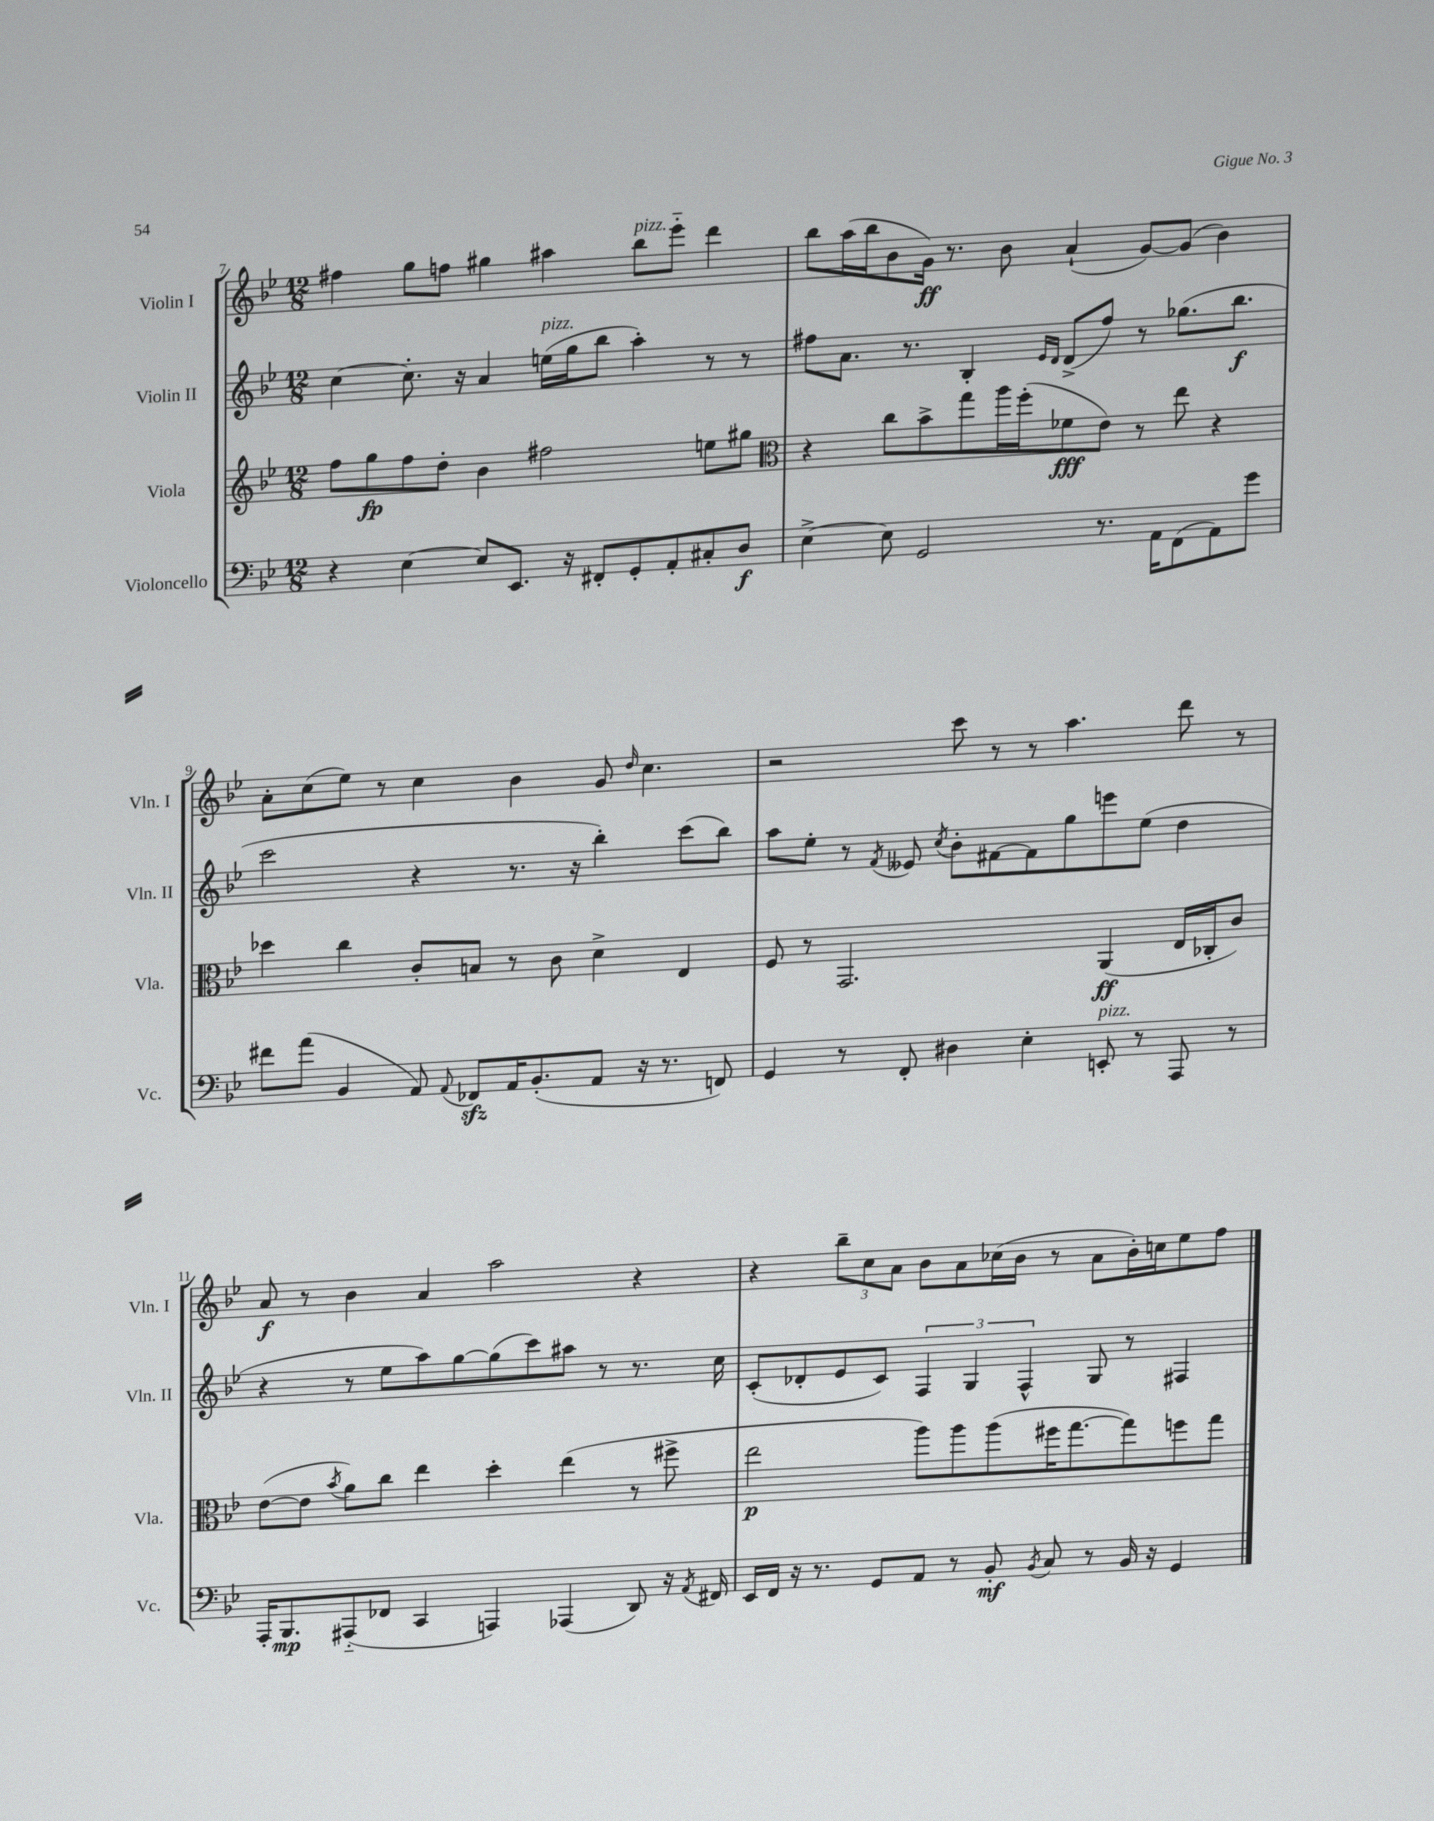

**kern	**dynam	**kern	**dynam	**kern	**dynam	**kern	**dynam
*part4	*part4	*part3	*part3	*part2	*part2	*part1	*part1
*staff4	*staff4	*staff3	*staff3	*staff2	*staff2	*staff1	*staff1
*I"Violoncello	*	*I"Viola	*	*I"Violin II	*	*I"Violin I	*
*I'Vc.	*	*I'Vla.	*	*I'Vln. II	*	*I'Vln. I	*
*clefF4	*	*clefG2	*	*clefG2	*	*clefG2	*
*k[b-e-]	*	*k[b-e-]	*	*k[b-e-]	*	*k[b-e-]	*
*M12/8	*	*M12/8	*	*M12/8	*	*M12/8	*
=7	=7	=7	=7	=7	=7	=7	=7
4r	.	8ff\L	.	[4cc\	.	4ff#X\	.
.	.	8gg\	fp	.	.	.	.
[4E-\	.	8ff\	.	8.cc'\]	.	8gg\L	.
.	.	8dd'\J	.	.	.	8ffn\J	.
.	.	.	.	16r	.	.	.
8E-/L]	.	4b-\	.	4a/	.	4gg#X\	.
8.EE-/J	.	.	.	.	.	.	.
!	!	!	!	!LO:TX:a:i:t=pizz.	!	!	!
.	.	2ff#X\	.	(16een\LL	.	4aa#X\	.
16r	.	.	.	16gg\J	.	.	.
8FF#X'/L	.	.	.	8bb-\J	.	.	.
!	!	!	!	!	!	!LO:TX:a:i:t=pizz.	!
8GG'/	.	.	.	4aa'\)	.	8bb-\L	.
8AA'/	.	.	.	.	.	8eee-\J	.
8C#X'/	.	8een\L	.	8r	.	4ddd\	.
8D/J	f	8gg#X\J	.	8r	.	.	.
=8	=8	=8	=8	=8	=8	=8	=8
*	*	*clefC3	*	*	*	*	*
[4E-^\	.	4r	.	8ff#X\L	.	8bb-\L	.
.	.	.	.	8.a\J	.	(16aa\L	.
.	.	.	.	.	.	16bb-\J	.
8E-\]	.	8cc\L	.	.	.	8b-\	.
.	.	.	.	8.r	.	.	.
2GG/	.	8b-^\	.	.	.	16g\Jk)	ff
.	.	.	.	.	.	8.r	.
.	.	8gg\	.	4B-'/	.	.	.
.	.	16aa\L	.	.	.	8b-\	.
.	.	(16ff'\J	.	.	.	.	.
.	.	.	.	16qqe-/LL	.	.	.
.	.	.	.	16qqd/JJ	.	.	.
.	.	8f-X\	fff	(8d^/L	.	(4a`/	.
8.r	.	8e-\J)	.	8ff#/J)	.	.	.
.	.	8r	.	8r	.	[8g/L)	.
16AA\KL	.	.	.	.	.	.	.
(8FF\	.	8ee-\	.	(8.gg-X\L	.	(8g/J]	.
8AA\)	.	4r	.	.	.	4b-\)	.
.	.	.	.	8.bb-\J	f	.	.
8g\J	.	.	.	.	.	.	.
!!LO:LB:g=z
=9	=9	=9	=9	=9	=9	=9	=9
8f#X\L	.	4dd-X\	.	2ccc\	.	8a'\L	.
(8a\J	.	.	.	.	.	(8cc\	.
4BB-/	.	4cc\	.	.	.	8ee-\J)	.
.	.	.	.	.	.	8r	.
8AA/)	.	8c'/L	.	4r	.	4cc\	.
8qqAA/	.	.	.	.	.	.	.
8FF-Xzz/L	.	8Bn/J	.	.	.	.	.
16AA/K	.	8r	.	8.r	.	4b-\	.
(8.BB-'/	.	.	.	.	.	.	.
.	.	8c\	.	.	.	.	.
.	.	.	.	16r	.	.	.
8AA/J	.	4d^\	.	4bb-'\)	.	8g/	.
.	.	.	.	.	.	16qqdd/	.
16r	.	.	.	.	.	4.cc\	.
8.r	.	.	.	.	.	.	.
.	.	4E-/	.	(8ccc\L	.	.	.
8FFn/)	.	.	.	8bb-\J)	.	.	.
=10	=10	=10	=10	=10	=10	=10	=10
4GG/	.	8F/	.	8aa\L	.	2r	.
.	.	8r	.	8ee-'\J	.	.	.
8r	.	2.GG/	.	8r	.	.	.
.	.	.	.	8qf/	.	.	.
8FF'/	.	.	.	8e--X/	.	.	.
.	.	.	.	8qcc/	.	.	.
4D#X\	.	.	.	8b-'\L	.	8ccc\	.
.	.	.	.	[8f#X\	.	8r	.
4E-'\	.	.	.	8f#\]	.	8r	.
.	.	.	.	8gg\	.	4.aa\	.
!LO:TX:a:i:t=pizz.	!	!	!	!	!	!	!
8EEn'/	.	(4AA/	ff	8eeen\	.	.	.
8r	.	.	.	(8ee-\J	.	.	.
8AAA/	.	16E-/LL	.	4dd\	.	8ddd\	.
.	.	16C-X'/J	.	.	.	.	.
8r	.	8c/J)	.	.	.	8r	.
!!LO:LB:g=z
=11	=11	=11	=11	=11	=11	=11	=11
16AAA'/KL	.	([8e-\L	.	4r	.	8a/	f
8.BBB-/	mp	.	.	.	.	.	.
.	.	8e-\J]	.	.	.	8r	.
.	.	8qb-/	.	.	.	.	.
(8AAA#X/	.	8a\L)	.	8r	.	4b-\	.
8FF-X/J	.	8cc\J	.	8ee-\L	.	.	.
4CC/	.	4ee-\	.	8aa\)	.	4a/	.
.	.	.	.	[8gg\	.	.	.
4AAAn/)	.	4dd'\	.	(8gg\]	.	2aa\	.
.	.	.	.	8ccc\)	.	.	.
(4AAA-X/	.	(4ee-\	.	8aa#X\J	.	.	.
.	.	.	.	8r	.	.	.
8DD/)	.	8r	.	8.r	.	4r	.
16r	.	8ff#X^\	.	.	.	.	.
8qAA/	.	.	.	.	.	.	.
16FF#X/	.	.	.	16cc\	.	.	.
=12	=12	=12	=12	=12	=12	=12	=12
16EE-/LL	.	2ee-\	p	(8c'/L	.	4r	.
16FF/JJ	.	.	.	.	.	.	.
16r	.	.	.	8d-X'/	.	.	.
8.r	.	.	.	.	.	.	.
.	.	.	.	8e-/	.	12bb-~\L	.
.	.	.	.	.	.	12cc\	.
8GG/L	.	.	.	8c/J)	.	.	.
.	.	.	.	.	.	12a\J	.
8AA/J	.	8aa\L)	.	6F/	.	8b-\L	.
8r	.	8aa\	.	.	.	8a\	.
.	.	.	.	6G/	.	.	.
8BB-'/	mf	(8aa\	.	.	.	(16cc-X\L	.
.	.	.	.	.	.	16b-\JJ	.
.	.	.	.	6F^^/	.	.	.
8qBB-/	.	.	.	.	.	.	.
8C/	.	16ff#X\K	.	.	.	8r	.
.	.	[8.gg\	.	.	.	.	.
8r	.	.	.	8G/	.	8a\L	.
16BB-/	.	8gg\])	.	8r	.	16b-'\L)	.
16r	.	.	.	.	.	16ccn\J	.
4GG/	.	8ffn\	.	4F#X/	.	8ee-\	.
.	.	8gg\J	.	.	.	8ff\J	.
==	==	==	==	==	==	==	==
*-	*-	*-	*-	*-	*-	*-	*-
